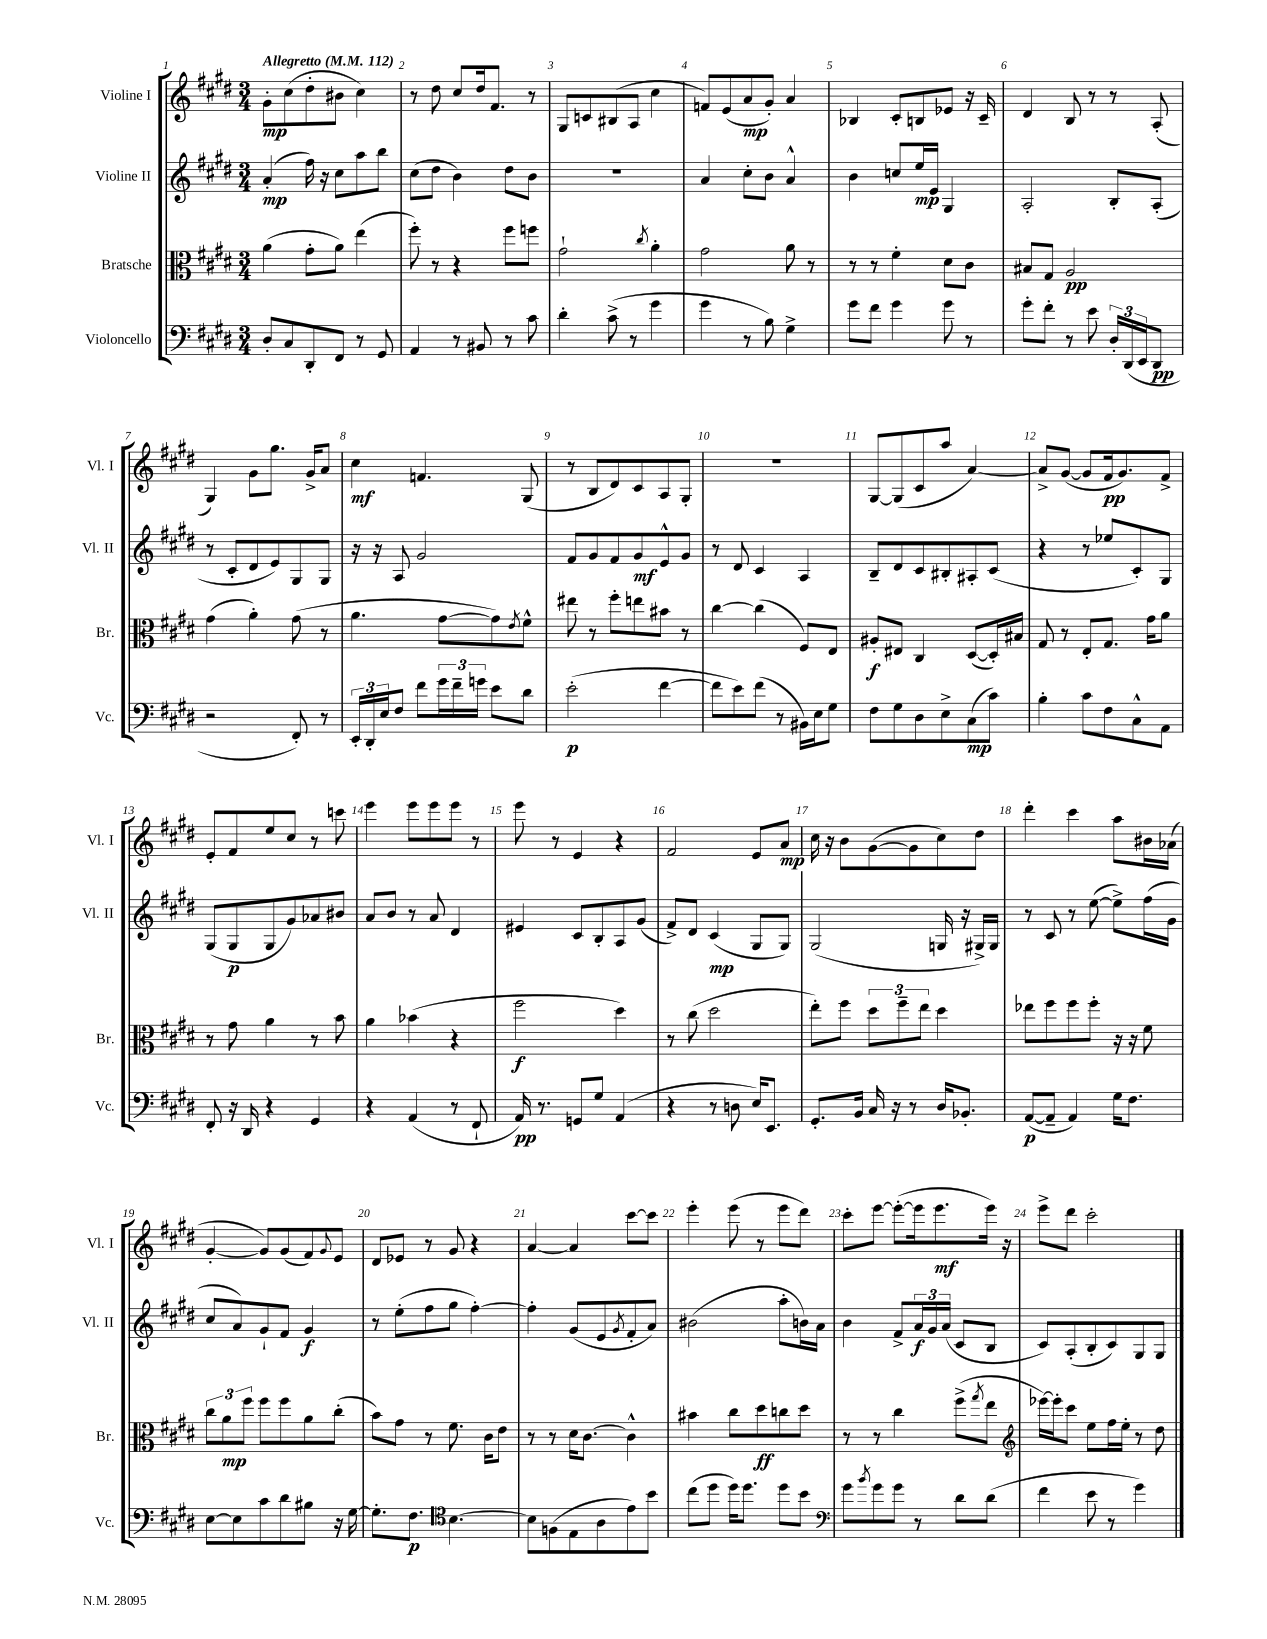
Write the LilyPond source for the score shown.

<<
\new StaffGroup <<
\new Staff = "s0" \with { instrumentName = "Violine I" shortInstrumentName = "Vl. I" } {
    \clef treble \key e \major \numericTimeSignature \time 3/4 \tempo "Allegretto" 4 = 112
    gis'8-.\mp cis''8( dis''8-. bis'8 cis''4) |
    r8 dis''8 cis''8 dis''16 fis'8. r8 |
    gis8 c'8 bis8( a8 cis''4 |
    f'8) e'8( a'8\mp gis'8-.) a'4 |
    bes4 cis'8-. b8 ees'8 r16 cis'16-- |
    dis'4 b8 r8 r8 a8-.( |
    gis4) gis'8 gis''8. gis'16-> a'8 |
    cis''4\mf f'4. gis8( |
    r8 b8 dis'8) cis'8 a8 gis8-. |
    R2. |
    gis8~ gis8( cis'8 a''8 a'4~) |
    a'8-> gis'8~( gis'8 fis'16\pp gis'8.) fis'8-> |
    e'8-. fis'8 e''8 cis''8 r8 c'''8 |
    e'''4 e'''8 e'''8 e'''8 r8 |
    e'''8 r8 e'4 r4 |
    fis'2 e'8 a'8\mp |
    cis''16 r16 b'8 gis'8~( gis'8 cis''8) dis''8 |
    dis'''4-. cis'''4 a''8 bis'16 aes'16( |
    gis'4~-. gis'8) gis'8( fis'8) \appoggiatura { gis'8 } e'8 |
    dis'8 ees'8 r8 gis'8 r4 |
    a'4~ a'4 cis'''8~ cis'''8 |
    e'''4-. e'''8( r8 e'''8 dis'''8) |
    cis'''8-. e'''8~ e'''8~-.( e'''16 e'''8.\mf e'''16) r16 |
    e'''8-> dis'''8 cis'''2-. \bar "|." |
}
\new Staff = "s1" \with { instrumentName = "Violine II" shortInstrumentName = "Vl. II" } {
    \clef treble \key e \major \numericTimeSignature \time 3/4
    a'4-.\mp( fis''16) r16 cis''8 a''8 b''8 |
    cis''8( dis''8 b'4) dis''8 b'8 |
    R2. |
    a'4 cis''8-. b'8 a'4-^ |
    b'4 c''8 e''16\mp e'16 gis4 |
    a2-. b8-. a8-.( |
    r8 cis'8-. dis'8 e'8) gis8 gis8 |
    r16 r16 a8 gis'2 |
    fis'8 gis'8 fis'8 gis'8\mf e'8-^ gis'8 |
    r8 dis'8 cis'4 a4 |
    b8-- dis'8 cis'8 bis8-. ais8-. cis'8( |
    r4 r8 ees''8 cis'8-.) gis8 |
    gis8( gis8\p gis8 gis'8) aes'8 bis'8 |
    a'8 b'8 r8 a'8 dis'4 |
    eis'4 cis'8 b8-. a8 gis'8( |
    fis'8->) dis'8 cis'4\mp( gis8 gis8) |
    gis2( g16 r16 gis16->) gis16 |
    r8 cis'8 r8 e''8~( e''8->) fis''16( gis'16 |
    cis''8 a'8) gis'8-! fis'8 gis'4\f |
    r8 e''8-.( fis''8 gis''8 fis''4~-.) |
    fis''4-. gis'8( e'8 \acciaccatura { gis'8 } fis'8-. a'8) |
    bis'2( a''8-. b'16) a'16 |
    b'4 fis'8-> \tuplet 3/2 { a'16\f gis'16 a'16( } cis'8 b8 |
    cis'8) a8-.( b8-. cis'8) gis8 gis8 \bar "|." |
}
\new Staff = "s2" \with { instrumentName = "Bratsche" shortInstrumentName = "Br." } {
    \clef alto \key e \major \numericTimeSignature \time 3/4
    a'4( gis'8-. a'8) e''4( |
    fis''8-.) r8 r4 fis''8 f''8 |
    gis'2-! \acciaccatura { cis''8 } a'4-. |
    gis'2 a'8 r8 |
    r8 r8 fis'4-. dis'8 cis'8 |
    bis8 gis8 a2\pp |
    gis'4( a'4-.) gis'8( r8 |
    a'4. gis'8~ gis'8) \acciaccatura { e'8 } fis'8-^ |
    eis''8 r8 fis''8-. e''8 bis'8 r8 |
    cis''4~ cis''4( fis8) e8 |
    ais8-.\f eis8 cis4 dis8~( dis16-.) bis16 |
    gis8 r8 e8-. gis8. gis'16 a'8 |
    r8 gis'8 a'4 r8 b'8 |
    a'4 bes'4( r4 |
    fis''2\f dis''4) |
    r8 cis''8( dis''2 |
    e''8-.) fis''8 \tuplet 3/2 { dis''8 fis''8-- e''8 } dis''4 |
    ees''8 fis''8 fis''8 fis''8-. r16 r16 fis'8 |
    \tuplet 3/2 { cis''8 a'8\mp fis''8 } fis''8 fis''8 a'8 cis''8-.( |
    b'8) gis'8 r8 fis'8. cis'16 e'8 |
    r8 r8 dis'16 cis'8.~ cis'4-^ |
    bis'4 cis''8 dis''8\ff c''8 dis''8 |
    r8 r8 cis''4 fis''8->( \acciaccatura { gis''8 } e''8 |
    \clef treble ees'''16~) ees'''16-. cis'''8 e''8 fis''16 e''16-. r8 dis''8 \bar "|." |
}
\new Staff = "s3" \with { instrumentName = "Violoncello" shortInstrumentName = "Vc." } {
    \clef bass \key e \major \numericTimeSignature \time 3/4
    dis8-. cis8 dis,8-. fis,8 r8 gis,8 |
    a,4 r8 bis,8 r8 cis'8 |
    dis'4-. cis'8->( r8 gis'4 |
    gis'4 r8 b8) gis4-> |
    gis'8 fis'8 gis'4 gis'8 r8 |
    gis'8-. fis'8-. r8 e'8 \tuplet 3/2 { dis16-. dis,16( e,16 } dis,8\pp |
    r2 fis,8-.) r8 |
    \tuplet 3/2 { e,16-. dis,16-. e16 } fis8 fis'8 \tuplet 3/2 { gis'16 fis'16-- g'16 } e'8 dis'8 |
    e'2-.\p( fis'4~ |
    fis'8 e'8) fis'8( r8 bis,16) e16 gis8 |
    fis8 gis8 dis8 e8-> cis8\mp( cis'8) |
    b4-. cis'8 fis8 cis8-^ a,8 |
    fis,8-. r16 dis,16 r4 gis,4 |
    r4 a,4( r8 fis,8-! |
    a,16\pp) r8. g,8 gis8 a,4( |
    r4 r8 d8 e16) e,8. |
    gis,8.-. b,16 cis16 r16 r8 dis16 bes,8.-. |
    a,8~\p( a,8-- a,4) gis16 fis8. |
    e8~ e8 cis'8 dis'8 bis8 r16 gis16~ |
    gis8.-. fis8.\p \clef tenor b4.~ |
    b8 f8( e8 a8 e'8) b'8 |
    cis''8( dis''8 dis''16) dis''8. dis''8 b'8 |
    \clef bass gis'8 \acciaccatura { b'8 } gis'8 gis'8 r8 dis'8 dis'8( |
    fis'4 e'8 r8 gis'4) \bar "|." |
}
>>
>>
\layout { \context { \Score \override BarNumber.break-visibility = ##(#f #t #t) barNumberVisibility = #all-bar-numbers-visible } }
